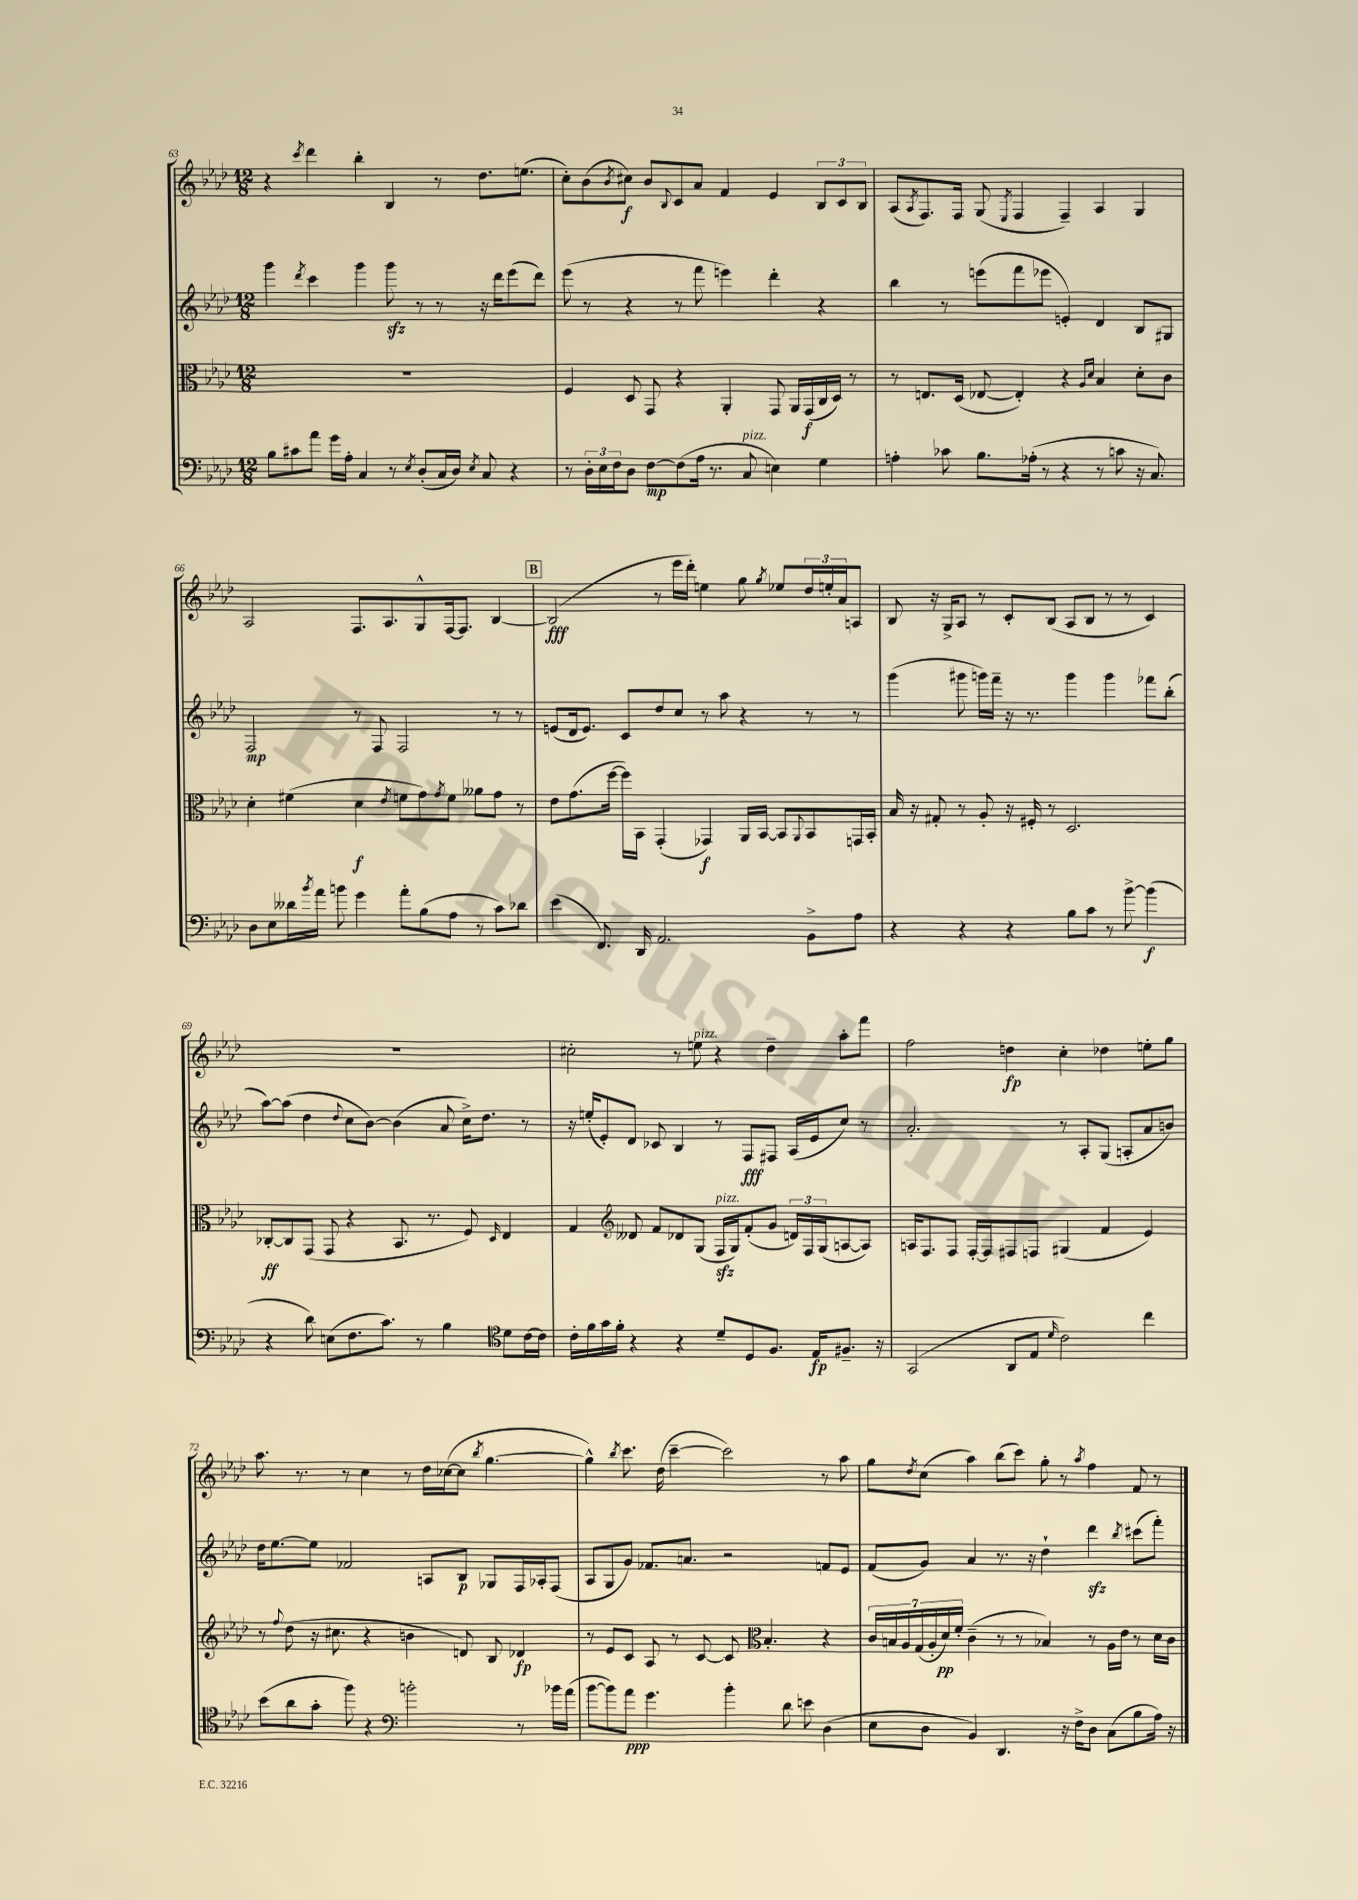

**kern	**kern	**kern	**kern
*staff4	*staff3	*staff2	*staff1
*clefF4	*clefC3	*clefG2	*clefG2
*k[b-e-a-d-]	*k[b-e-a-d-]	*k[b-e-a-d-]	*k[b-e-a-d-]
*M12/8	*M12/8	*M12/8	*M12/8
8B-	1.r	4ggg	4r
8c#	.	.	.
.	.	8qddd-	8qccc
8a-	.	4ccc	4ddd-
16g	.	.	.
16A-'	.	.	.
4C	.	4ggg	4bb-'
8r	.	8ggg	4B-
8qE-	.	.	.
(8D-'	.	8r	.
16C	.	8r	8r
16D-)	.	.	.
8qE-	.	.	.
8C	.	16r	8.dd-
.	.	16ddd-	.
4r	.	(8eee-	.
.	.	.	(8.ee
.	.	8ddd-)	.
=	=	=	=
8r	4F	(8eee-	8cc')
24D-'	.	8r	(8b-
24E-	.	.	.
24F	.	.	.
.	.	.	8qb-
8D-	8D-	4r	8cc#)
[8F	8GG	.	8b-
.	.	.	8qqB-
(8F]	4r	8r	8c
16A-	.	8fff	8a-
8.r	.	.	.
.	4AA-'	4eee)	4f
8C	.	.	.
4E)	8GG	4ddd-'	4e-
.	16AA-	.	.
.	(16GG	.	.
4G	16C	4r	12B-
.	16D-)	.	.
.	.	.	12c
.	8r	.	.
.	.	.	12B-
=	=	=	=
4A'	8r	4bb-	(8A-
.	.	.	8qA-
.	8.E	.	8.F)
8c-	.	8r	.
.	(16D-	.	16F
8.B-	[8E-	(8eee	(8G
.	.	.	8qE-
.	4E-'])	8fff	4F
(16A-'	.	.	.
8r	.	8eee-	.
4r	4r	4e')	4F~)
.	16qqA-	.	.
.	16qqd-	.	.
8r	4B-	4d-	4A-
8c	.	.	.
16r	8d-'	8B-	4G
8.C)	.	.	.
.	8c	8G#	.
=	=	=	=
8D-	4d-'	2F	2A-
8E-	.	.	.
16d--	(4f#	.	.
8qb-	.	.	.
16a-	.	.	.
8b	.	.	.
4g	4d-	8r	8.F
.	.	8F	.
.	.	.	8.A-
.	8qe-	.	.
8a-'	8f	2F	.
(8B-	8g)	.	8G^^
.	8qg	.	.
8A-	8f	.	[16F
.	.	.	8.F]
8r	8a--	.	.
8c)	8g	8r	[4B-
8d-	8r	8r	.
=	=	=	=
(4e-	8e-	(8e	(2B-]
.	(8.g	16d-	.
.	.	8.e)	.
8.FF)	.	.	.
.	[16ff	.	.
.	16ff])	8c	.
16DD-	16BB-	.	.
2.AA-	(4GG'	8dd-	8r
.	.	8cc	16eee-
.	.	.	16ddd-')
.	4GG-)	8r	4ee
.	.	8aa-	.
.	16AA-	4r	8gg
.	[16BB-	.	.
.	.	.	8qgg
.	8BB-]	.	8ee-
.	8qqAA-	.	.
8BB-^	8BB-	8r	24dd-
.	.	.	24ee'
.	.	.	24a-
8A-	16GG	8r	8A
.	16BB-'	.	.
=	=	=	=
4r	16B-	(4ggg	8B-
.	16r	.	.
.	8G#'	.	16r
.	.	.	16G^
4r	8r	8ggg#	8A-
.	8A-'	16ggg)	8r
.	.	16fff~	.
4r	16r	16r	8c'
.	16F#'	8.r	.
.	8r	.	(8B-
8B-	2.D-	4ggg	8A-
8c	.	.	8B-
8r	.	4ggg	8r
[8b-^	.	.	8r
(4b-]	.	8fff-	4c)
.	.	(8bb-'	.
=	=	=	=
4r	[8C-'	[8aa-)	1.r
.	8C-]	(8aa-]	.
8d-)	(8GG	4dd-	.
(8E	8GG	.	.
.	.	8qqdd-	.
8.F	4r	8cc	.
.	.	[8b-)	.
8.c)	.	.	.
.	8.BB-	(4b-]	.
8r	.	.	.
.	8.r	.	.
4B-	.	8a-	.
.	8F)	16cc^)	.
.	.	8.dd-	.
*clefC4	*	*	*
.	16qqD-	.	.
8d-	4E-	.	.
[16c	.	8r	.
16c]	.	.	.
=	=	=	=
16c'	4G	16r	2cc#'
16f	.	(16ee'	.
16g	.	8e-')	.
16f'	.	.	.
*	*clefG2	*	*
4r	8d--	8d-	.
.	8f	8c-	.
4r	8d-	4B-	8r
.	(8G	.	8ee
8d-~	16F	8r	4r
.	16G)	.	.
8D-	(8f'	8F	.
8.F	8g	8F#	4dd-~
.	24d)	(16A-	.
.	24F	.	.
16E-	.	16e-	.
.	(24G	.	.
8.F#~	[8A	8cc)	8aa-'
.	8A])	8r	8fff
16r	.	.	.
=	=	=	=
(2GG	16A	2.a-'	2ff
.	8.F	.	.
.	8F	.	.
.	[16F'	.	.
.	16F]	.	.
8AA-	8F#	.	4dd
8E-	8F	.	.
16qqd-	.	.	.
2c)	(4G#	8r	4cc'
.	.	8A-'	.
.	4f	(8G	4dd-
.	.	8A'	.
4cc	4e-)	8a-	8ee'
.	.	8b)	8gg
=	=	=	=
(8b-	8r	16dd-	8.aa-
.	.	[8.ee-	.
.	8qqff	.	.
8a-	(8dd-	.	.
.	.	.	8.r
8g'	16r	8ee-]	.
.	8.cc#	.	.
8ff)	.	2f-	8r
4r	4r	.	4cc
*clefF4	*	*	*
2b'	4b	.	8r
.	.	8A	16dd-
.	.	.	([16cc-
.	8d)	8B-	8cc-]
.	.	.	8qbb-
.	8B-	8G-	[4.gg
8r	4d-	16F	.
.	.	16A-'	.
16b-	.	(8F	.
(16a-	.	.	.
=	=	=	=
[8b-	8r	8A-	4gg^^])
8b-])	8e-	8G	.
.	.	.	8qbb-
8a-	8c	8g)	8.ccc
4.g	8A-	8.f-	.
.	.	.	(16dd-
.	8r	.	[4ccc~
.	.	8.a	.
.	[8c	.	.
4b-'	8c]	2r	2ccc])
*	*clefC3	*	*
.	4.B-'	.	.
8d-	.	.	.
8e	.	.	.
(4D-	4r	8f	8r
.	.	8e-	8aa-
=	=	=	=
8E-	28c	(8f	8gg
.	28B	.	.
.	28A-	.	.
.	(28G	.	.
.	.	.	8qdd-
8D-	.	8g)	(8cc
.	28A-'	.	.
.	28d-)	.	.
.	28f'	.	.
4BB-)	(4c~	4a-	4aa-)
4.DD-	8r	8.r	(8bb-
.	8r	.	8ccc)
.	.	16r	.
.	4B-)	4dd-`	8gg'
16r	.	.	8r
16F^	.	.	.
.	.	.	8qaa-
8D-	8r	4ddd-	4ff
(8C	16A-	.	.
.	16e-	.	.
.	.	8qbb-	.
8B-	8r	(8ccc#	8f
16A-)	16d-	8fff')	8r
16r	16c	.	.
==	==	==	==
*-	*-	*-	*-
